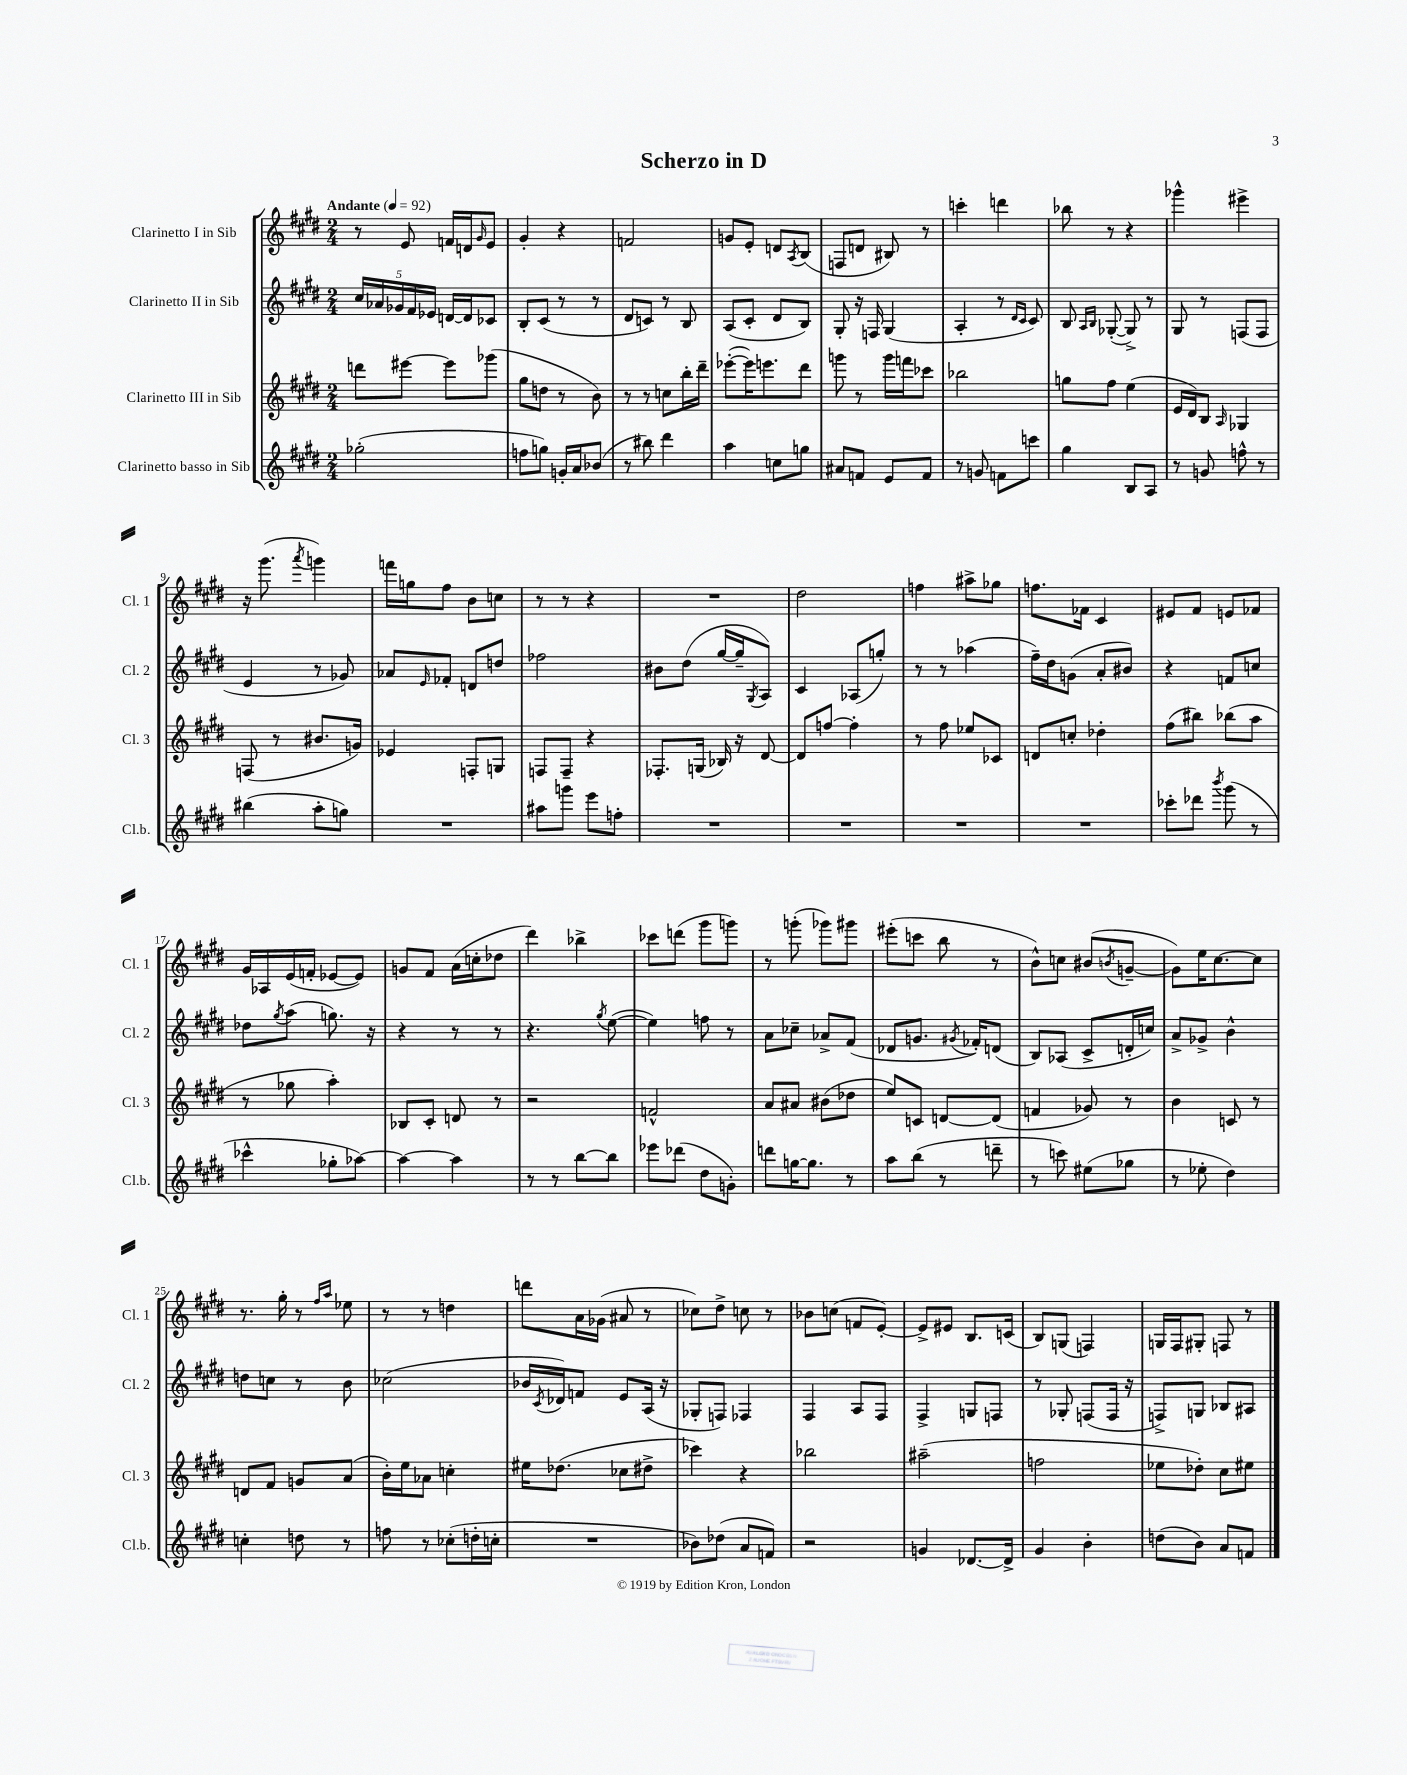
\header { title = "Scherzo in D" }
<<
\new StaffGroup <<
\new Staff = "s0" \with { instrumentName = "Clarinetto I in Sib" shortInstrumentName = "Cl. 1" } {
    \clef treble \key e \major \numericTimeSignature \time 2/4 \tempo "Andante" 4 = 92
    r8 e'8 f'16 d'16 \grace { gis'16 } e'8 |
    gis'4-. r4 |
    f'2 |
    g'8 e'8-. d'8 \acciaccatura { a8 } b8( |
    f8 d'8 bis8) r8 |
    c'''4-. d'''4 |
    bes''8 r8 r4 |
    ges'''4-^ eis'''4-> |
    r16 gis'''8.( \acciaccatura { a'''8 } g'''4) |
    f'''16 g''16 fis''8 b'8 c''8 |
    r8 r8 r4 |
    R2 |
    dis''2 |
    f''4 ais''8-> ges''8 |
    f''8. fes'16 cis'4 |
    eis'8 fis'8 e'8 fes'8 |
    gis'16 aes16 e'16( f'16-. ees'8~ ees'8) |
    g'8 fis'8 a'16( c''16-. des''8 |
    dis'''4) bes''4-> |
    ces'''8 d'''8( gis'''8 g'''8) |
    r8 g'''8-.( ges'''8) gis'''8 |
    eis'''8-.( c'''8 b''8 r8 |
    b'8-^) c''8 bis'8( \acciaccatura { b'8 } g'8~-- |
    g'8) e''16 cis''8.~ cis''8 |
    r8. gis''16-. r8 \grace { fis''16 a''16 } ees''8 |
    r8 r8 d''4 |
    d'''8 a'16 ges'16( ais'8 r8 |
    ces''8) dis''8-> c''8 r8 |
    bes'8 c''8( f'8 e'8~-.) |
    e'8-> eis'8 b8. c'16( |
    b8) g8( f4) |
    g16 fis16 gis8-. f8 r8 \bar "|." |
}
\new Staff = "s1" \with { instrumentName = "Clarinetto II in Sib" shortInstrumentName = "Cl. 2" } {
    \clef treble \key e \major \numericTimeSignature \time 2/4
    \tuplet 5/4 { cis''16 aes'16 ges'16 fis'16 ees'16 } d'16~ d'16 ces'8 |
    b8-. cis'8( r8 r8 |
    dis'8 c'8) r8 b8 |
    a8( cis'8-. dis'8 b8) |
    gis8-. r16 f16 gis4( |
    a4-. r8 \grace { dis'16 cis'16 } cis'8) |
    b8 \grace { a16 b16 } ges8~-.( ges8->) r8 |
    gis8 r8 f8( f8 |
    e'4 r8 ges'8) |
    aes'8 \grace { e'16 } fes'8-. d'8 d''8 |
    fes''2 |
    bis'8 dis''8( gis''16~ gis''16-- \acciaccatura { gis8 } a8) |
    cis'4 aes8( g''8-.) |
    r8 r8 aes''4( |
    fis''16--) dis''16 g'8( a'8-. bis'8) |
    r4 f'8 c''8 |
    des''8 \acciaccatura { gis''8 } a''8( g''8.) r16 |
    r4 r8 r8 |
    r4. \acciaccatura { gis''8 } e''8~( |
    e''4) f''8 r8 |
    a'8 ces''8-- aes'8-> fis'8( |
    des'8 g'8. \acciaccatura { gis'8 } fes'16-.) d'8( |
    b8) aes8( cis'8-> d'16-. c''16) |
    a'8-> ges'8-> b'4-^ |
    d''8 c''8 r8 b'8 |
    ces''2( |
    bes'16 \acciaccatura { cis'8 } des'16) f'8 e'8 a16( r16 |
    ges8-. f8) fes4 |
    fis4 a8 fis8 |
    fis4-> g8 f8 |
    r8 ges8-. f8( f16 r16 |
    f8->) g8 bes8 ais8 \bar "|." |
}
\new Staff = "s2" \with { instrumentName = "Clarinetto III in Sib" shortInstrumentName = "Cl. 3" } {
    \clef treble \key e \major \numericTimeSignature \time 2/4
    d'''8 eis'''8~ eis'''8 ges'''8( |
    gis''8 d''8 r8 b'8) |
    r8 r8 c''8 b''16-. dis'''16-- |
    ees'''8~-.( ees'''16) e'''8. dis'''8 |
    g'''8 r8 g'''16 f'''16 ces'''8 |
    bes''2 |
    g''8 fis''8 e''4( |
    e'16 dis'16) b8 \grace { a16 } ges4 |
    f8( r8 bis'8. g'16) |
    ees'4 f8-. g8 |
    f8 f8-- r4 |
    fes8.-. g16( bes16) r16 dis'8~ |
    dis'8 f''8~ f''4-. |
    r8 fis''8 ees''8 ces'8 |
    d'8 c''8-. des''4-. |
    fis''8( bis''8) bes''8( a''8 |
    r8 ges''8 a''4-.) |
    bes8 cis'8-. d'8 r8 |
    r2 |
    f'2-^ |
    a'8 ais'8 bis'8( des''8 |
    e''8) c'8 d'8~ d'8( |
    f'4 ges'8) r8 |
    b'4 c'8 r8 |
    d'8 fis'8 g'8 a'8( |
    b'16-.) e''16 aes'8 c''4-. |
    eis''16 des''8.( ces''8 dis''8-> |
    ces'''4) r4 |
    bes''2 |
    ais''2--( |
    f''2 |
    ees''8 des''8-.) cis''8 eis''8 \bar "|." |
}
\new Staff = "s3" \with { instrumentName = "Clarinetto basso in Sib" shortInstrumentName = "Cl.b." } {
    \clef treble \key e \major \numericTimeSignature \time 2/4
    ges''2-.( |
    f''8 g''8) g'16-. a'16 bes'8( |
    r8 bis''8) dis'''4 |
    a''4 c''8 g''8 |
    ais'8 f'8 e'8 f'8 |
    r8 g'8 f'8 c'''8 |
    gis''4 b8 a8 |
    r8 g'8 f''8-^ r8 |
    bis''4( a''8-. g''8) |
    R2 |
    ais''8 g'''8 e'''8 f''8-. |
    R2 |
    R2 |
    R2 |
    R2 |
    ces'''8-. des'''8 \acciaccatura { b'''8 } gis'''8( r8 |
    ces'''4-^ ges''8-. aes''8~) |
    aes''4~ aes''4 |
    r8 r8 b''8~ b''8 |
    ees'''8 des'''8( dis''8 g'8-.) |
    d'''8 g''16~ g''8. r8 |
    a''8 b''8( r8 d'''8-- |
    r8 c'''8) eis''8( ges''8 |
    r8 ees''8-. dis''4) |
    c''4-. d''8 r8 |
    f''8 r8 ces''8-.( d''16-. c''16-. |
    R2 |
    bes'8) des''8( a'8 f'8) |
    r2 |
    g'4 des'8.~ des'16-> |
    gis'4 b'4-. |
    d''8( b'8) a'8 f'8 \bar "|." |
}
>>
>>
